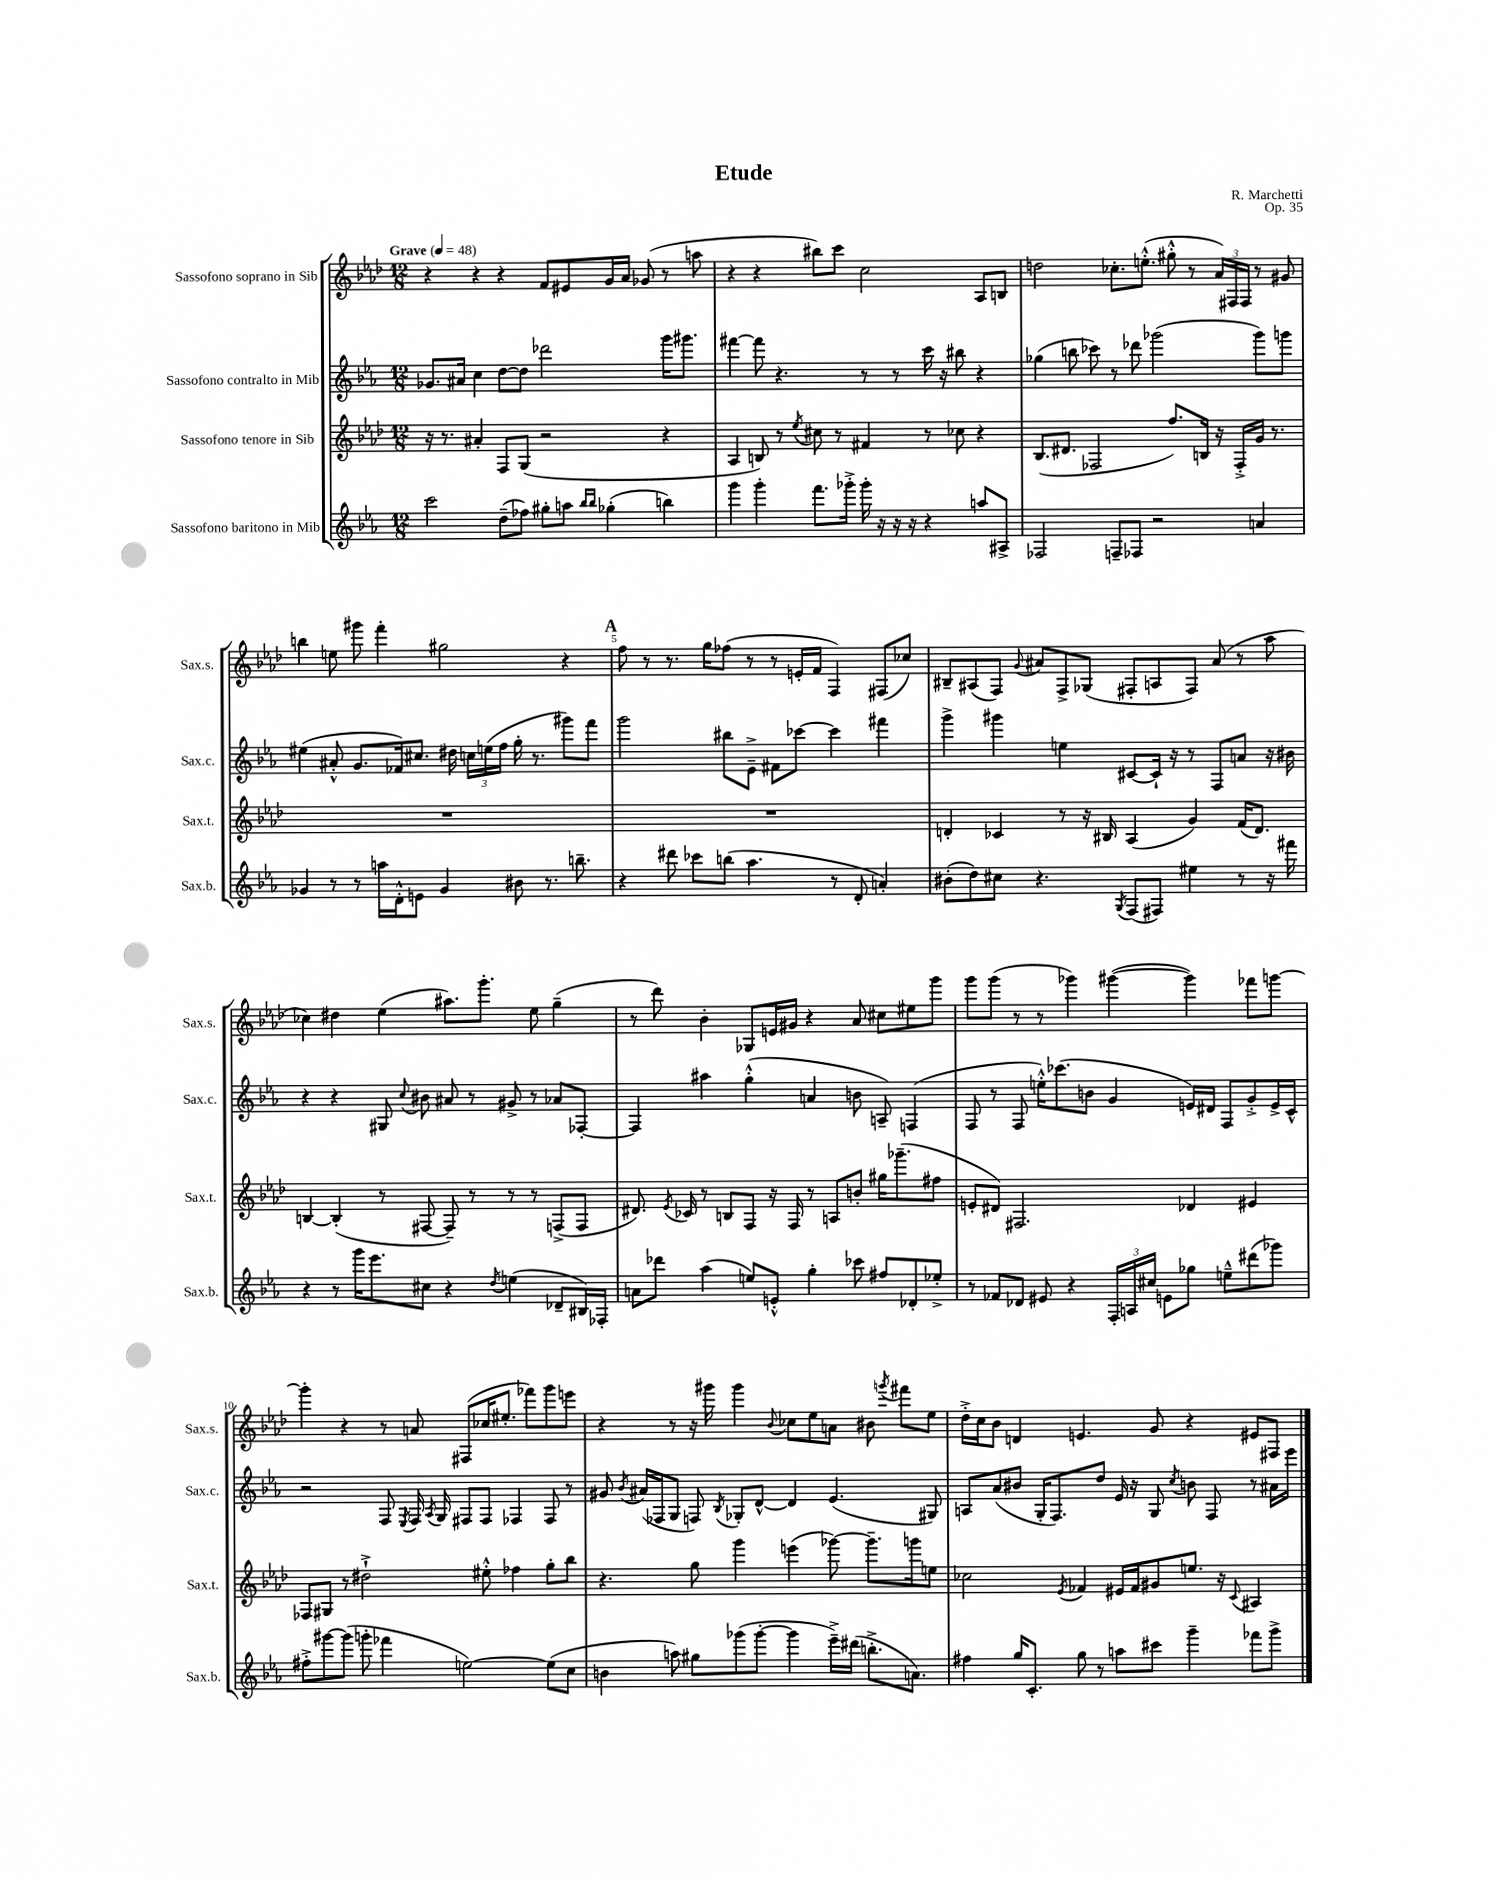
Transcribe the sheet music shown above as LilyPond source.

\header { title = "Etude" composer = "R. Marchetti" opus = "Op. 35" }
<<
\new StaffGroup <<
\new Staff = "s0" \with { instrumentName = "Sassofono soprano in Sib" shortInstrumentName = "Sax.s." } {
    \clef treble \key aes \major \numericTimeSignature \time 12/8 \tempo "Grave" 4 = 48
    \autoBeamOff r4 r4 r4 f'8[ eis'8 g'16 aes'16] ges'8( r8 a''8 |
    r4 r4 bis''8[) c'''8] c''2 aes8[ b8] |
    d''2 ces''8.[-. e''8.]-.-^( gis''8-.-^ r8 \tuplet 3/2 { aes'16[) fis16 fis16] } r8 gis'8 |
    b''4 e''8 gis'''8 f'''4-. gis''2 r4 |
    \mark \markup { \bold "A" } f''8 r8 r8. g''16[ fes''8]( r8 r8 e'16[-. f'16] f4) fis8[( ces''8]) |
    bis8[-- ais8( f8]) \appoggiatura { g'8 } ais'8[ f8-> ges8]( fis8[-. a8 fis8]) ais'8( r8 aes''8 |
    ces''4) dis''4 ees''4( ais''8.[) g'''8.]-. ees''8 g''4--( |
    r8 des'''8) bes'4-. ges8[ e'16 gis'16] r4 aes'8 cis''8[ eis''8 g'''8] |
    g'''8[ g'''8]( r8 r8 ges'''4) gis'''4~( gis'''4) fes'''8[ g'''8]~ |
    g'''4-. r4 r8 a'8 fis8[( ces''16 eis''8.]-. fes'''8[) g'''8 e'''8] |
    r4 r8 r16 gis'''16 gis'''4 \appoggiatura { bes'8 } ces''8[ ees''8 a'8] bis'8 \acciaccatura { g'''8 } fis'''8[ ees''8] |
    des''16[-.-> c''16 bes'8] d'4 e'4. g'8 r4 eis'8[ fis8] \bar "|." |
}
\new Staff = "s1" \with { instrumentName = "Sassofono contralto in Mib" shortInstrumentName = "Sax.c." } {
    \clef treble \key ees \major \numericTimeSignature \time 12/8
    \autoBeamOff ges'8.[ ais'16] c''4 d''8[~ d''8] des'''2 g'''16[ gis'''8.] |
    fis'''4~ fis'''8 r4. r8 r8 c'''16 r16 bis''8 r4 |
    ges''4( b''8 ces'''8) r8 des'''8 ges'''2( ges'''8[) g'''8] |
    eis''4( ais'8-.-^ g'8.[ fes'16) cis''8.] dis''16 \tuplet 3/2 { c''16[ e''16( f''16] } g''16-. r8. gis'''8[) f'''8] |
    \mark \markup { \bold "A" } g'''2 bis''8[ ees'8]---> fis'8[ ces'''8]~ ces'''4 fis'''4 |
    g'''4-> gis'''4 e''4 cis'8[~ cis'16]-! r16 r8 f8[ a'8] r16 bis'16 |
    r4 r4 gis8 \appoggiatura { c''8 } bis'8 ais'8 r8 gis'8-> r8 aes'8[ fes8]~-. |
    fes4 ais''4 g''4-.-^( a'4 b'8 a8--) f4( |
    f8 r8 f8 e''16[-.-^) ces'''8.( b'8] g'4 e'16[) dis'16] f8[ g'8-.-> e'16-> c'16]-^ |
    r2 f8 \acciaccatura { ees8 } f16 \acciaccatura { aes8 } g16 fis8[ fis8] fes4 fes8 r8 |
    gis'8 \acciaccatura { bes'8 } ais'16[( fes16 g8] f8) \acciaccatura { bes8 } ges8[-. d'8]~-^ d'4 ees'4.( gis8) |
    a8[ aes'8( bis'8] g16[-. f8.) d''8] ees'16 r16 g8 \acciaccatura { c''8 } b'8 f8 r8 ais'16[ ees'''16] \bar "|." |
}
\new Staff = "s2" \with { instrumentName = "Sassofono tenore in Sib" shortInstrumentName = "Sax.t." } {
    \clef treble \key aes \major \numericTimeSignature \time 12/8
    \autoBeamOff r16 r8. ais'4-. f8[ g8]( r2 r4 |
    aes4 b8) r8 \acciaccatura { ees''8 } cis''8 r8 fis'4 r8 ces''8 r4 |
    bes8.[( dis'8.] fes2 f''8.[) b16] r16 fes16[-.-> g'16] r8. |
    R1. |
    \mark \markup { \bold "A" } R1. |
    d'4-. ces'4 r8 r16 bis16 aes4( g'4) f'16[( d'8.]) |
    b4~ b4-.( r8 fis8~ fis8--) r8 r8 r8 f8[->( f8] |
    dis'8.) \acciaccatura { ees'8 } ces'16 r8 b8[ f8] r16 f16 r8 a8[ b'8]-. gis''16[ ges'''8.--( fis''8] |
    e'8[-. dis'8]) fis2. des'4 eis'4 |
    fes8[ gis8] r8 dis''2-!-> eis''8-.-^ fes''4 g''8[-. bes''8] |
    r4. g''8 g'''4 e'''4( ges'''8~) ges'''8.[-- g'''16 e''8] |
    ces''2 \acciaccatura { ees'8 } fes'4 eis'16[ fes'16 gis'8 e''8.] r16 \appoggiatura { c'8 } ais4 \bar "|." |
}
\new Staff = "s3" \with { instrumentName = "Sassofono baritono in Mib" shortInstrumentName = "Sax.b." } {
    \clef treble \key ees \major \numericTimeSignature \time 12/8
    \autoBeamOff c'''2 d''8[--( fes''8]) gis''8[-. a''8] \grace { bes''16[ bes''16] } ges''4-.( b''4) |
    g'''4 g'''4-. f'''8.[ ges'''16]-.-> ges'''16-. r16 r16 r16 r4 a''8[ ais8]-> |
    fes2 f8[-- fes8] r2 a'4 |
    ges'4 r8 r8 a''16[ d'16-.-^ e'8] ges'4 bis'8 r8. b''8.-- |
    \mark \markup { \bold "A" } r4 dis'''8 ces'''8[ b''8]( aes''4. r8 d'8-. a'4-.) |
    bis'8[-.( d''8) cis''8] r4. \acciaccatura { g8 } f8[( fis8]) eis''4 r8 r16 fis'''16 |
    r4 r8 g'''16[ ees'''8. cis''8] r4 \acciaccatura { d''8 } e''4( des'8[-- bis16) fes16]-. |
    a'8[ des'''8] aes''4( e''8[) e'8]-.-^ g''4-. ces'''8 fis''8[ des'8-. ees''8]-.-> |
    r8 fes'8[ des'8] eis'8 r4 \tuplet 3/2 { f16[-. a16 cis''16] } e'8[ ges''8] e''8[---^ dis'''8( ges'''8]) |
    fis''8[-.-> gis'''8~ gis'''8]( g'''8-. fes'''4 e''2~) e''8[( c''8] |
    b'4 a''8) gis''8[ ges'''8( ges'''8]~-. ges'''4 ees'''16[--->) dis'''16]( b''8.[-.-> a'8.]) |
    fis''4 g''16[ c'8.]-. g''8 r8 a''8[ cis'''8] g'''4-- fes'''8[ g'''8]-> \bar "|." |
}
>>
>>
\layout { \context { \Score \override BarNumber.break-visibility = ##(#f #t #t) barNumberVisibility = #(every-nth-bar-number-visible 5) } }
